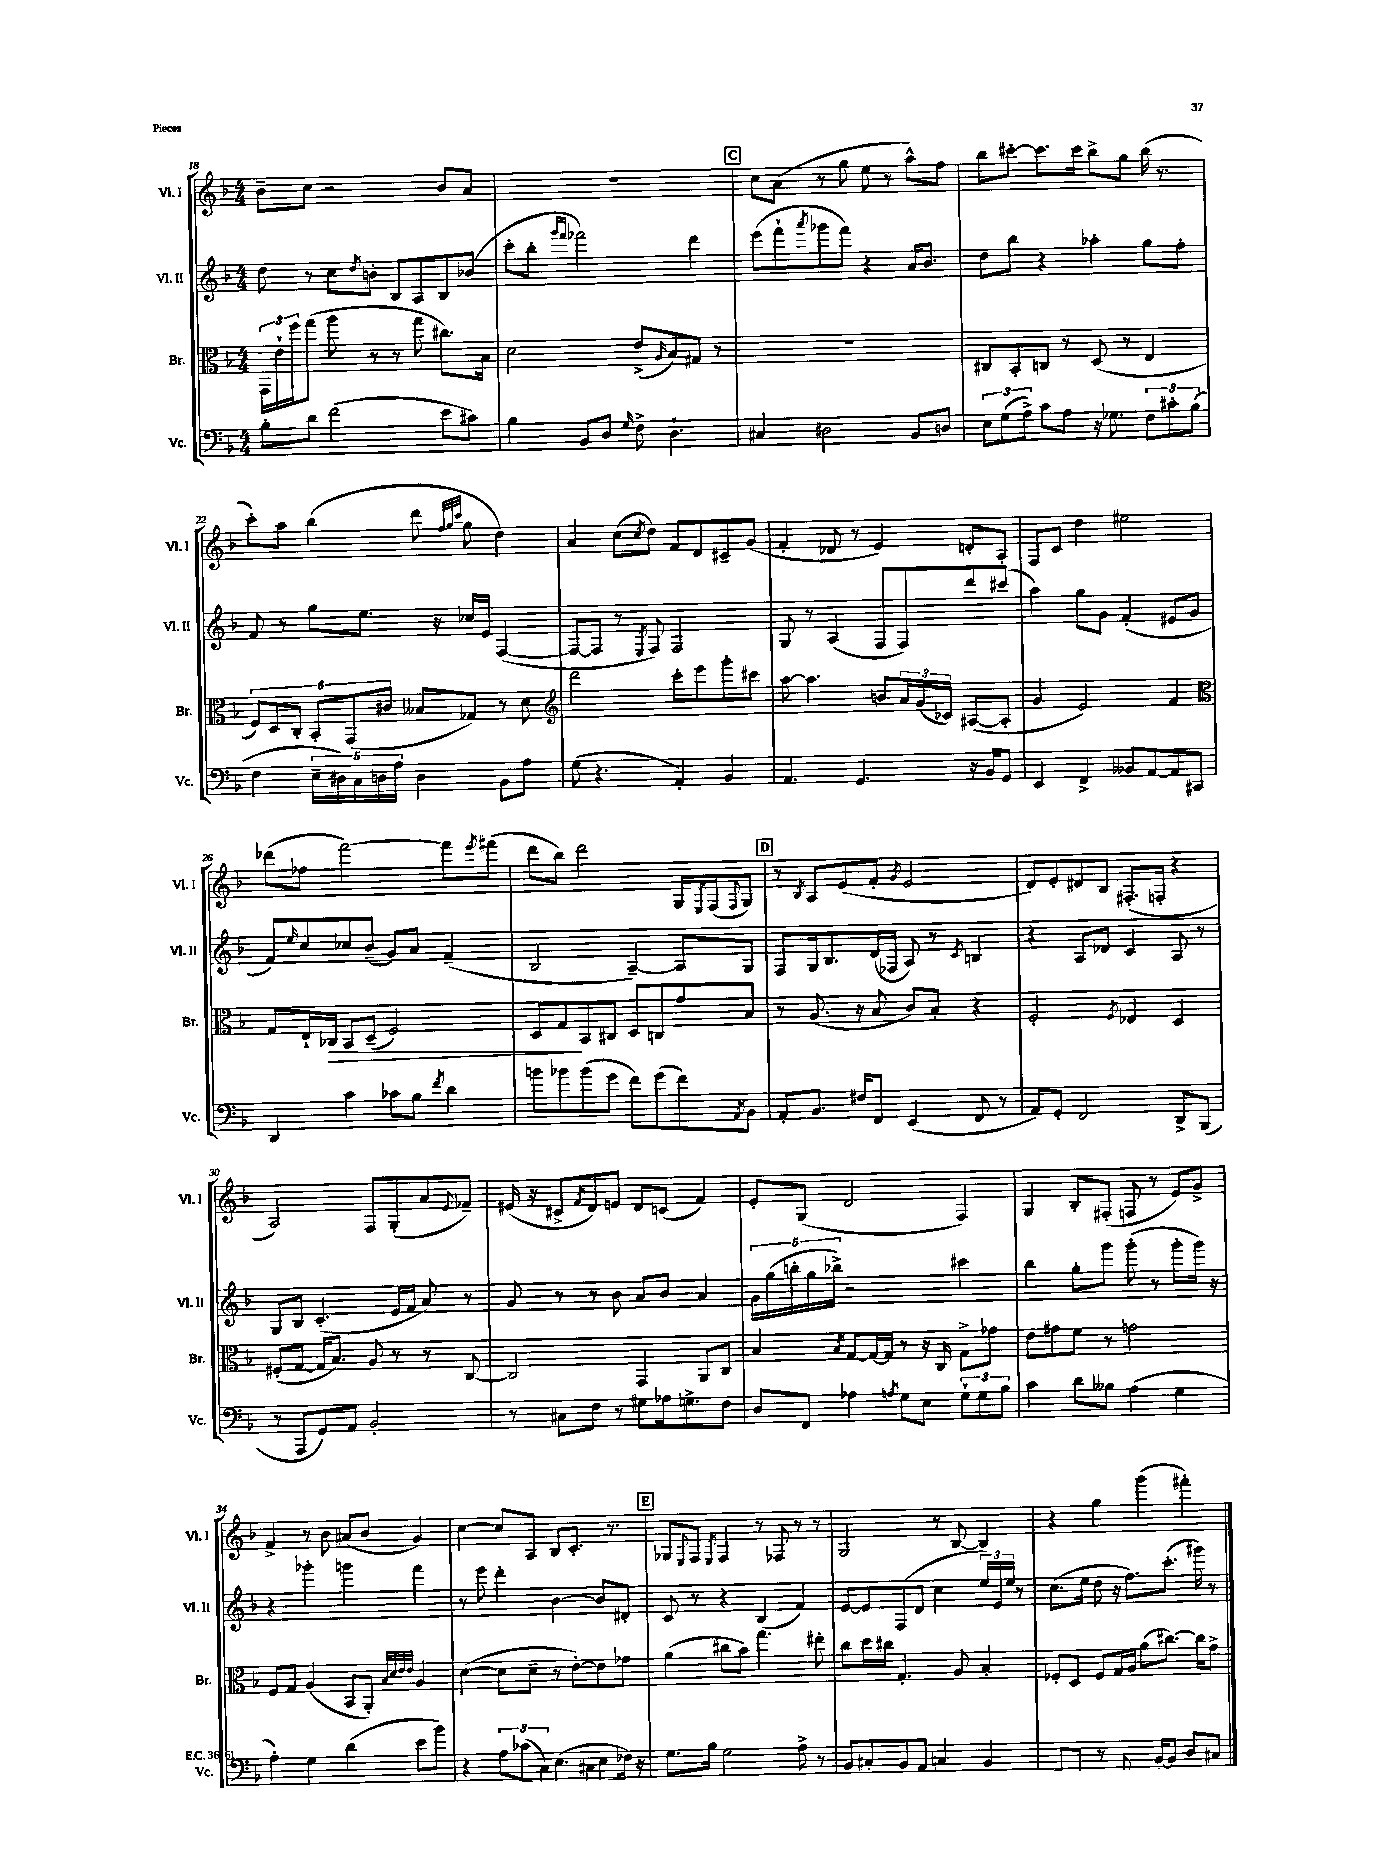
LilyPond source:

<<
\new StaffGroup <<
\new Staff = "s0" \with { instrumentName = "Vl. I" shortInstrumentName = "Vl. I" } {
    \clef treble \key f \major \numericTimeSignature \time 4/4
    bes'8-- c''8 r2 bes'8 a'8 |
    R1 |
    \mark \markup { \box "C" } c''8 a'8( r8 g''8 e''8 r8 a''8-^) f''8 |
    bes''8 cis'''8~-. cis'''8. cis'''16 bes''8-> g''8 bes''16( r8. |
    c'''8-.) a''8 bes''4( d'''8 \grace { f''32 g''32 c'''32 } g''8 d''4) |
    a'4 c''8( \acciaccatura { c''8 } d''8) f'8 d'8 cis'8-- g'8( |
    f'4-. des'8 r8 e'4) d'8-. a8-. |
    f8 c'8 d''4 eis''2 |
    des'''8( fes''8 f'''2~) f'''8 \acciaccatura { e'''8 } fis'''8( |
    d'''8 bes''8) d'''2 g16 \acciaccatura { e8 } f16( \appoggiatura { f8 } g8) |
    \mark \markup { \box "D" } r8 \acciaccatura { bes8 } a8 e'8( f'8-. \acciaccatura { g'8 } e'2 |
    d'8) e'8-. dis'8 bes8 fis8.-.( f16-. r4 |
    a2) f8 g8-.( a'8 \appoggiatura { e'8 } fes'8--) |
    eis'16( r16 cis'8-> \acciaccatura { f'8 } d'8) e'8 d'8 c'8( f'4) |
    e'8-. g8( d'2 f4) |
    g4 bes8-. fis8-.( f8 r8 e'8) g'8-> |
    f'4-> r8 bes'8 ais'8( bes'8 g'4) |
    c''4~ c''8 a8 bes8 c'8.-. r8. |
    \mark \markup { \box "E" } ges8 \appoggiatura { e8 } f8 \acciaccatura { e8 } f4 r8 fes8 r8 r8 |
    g2 r8 bes8~ bes4 |
    r4 g''4 g'''4( fis'''4-.) \bar "|." |
}
\new Staff = "s1" \with { instrumentName = "Vl. II" shortInstrumentName = "Vl. II" } {
    \clef treble \key f \major \numericTimeSignature \time 4/4
    d''8 r8 c''8 \acciaccatura { d''8 } b'8-. bes8 a8 bes8 bes'8( |
    c'''8-. bes''8-. \grace { g'''16 f'''16 } fes'''2) d'''4 |
    \mark \markup { \box "C" } e'''8( f'''8-! \acciaccatura { a'''8 } ges'''8 f'''8) r4 a'16 bes'8. |
    d''8 bes''8 r4 aes''4-. g''8 f''8-. |
    f'8 r8 g''8 e''8. r16 ces''16 e'16 f4~( |
    f8~ f8 r8 \acciaccatura { e8 } f8) f2 |
    g8 r8 a4( f8 f8) d'''8 cis'''8( |
    a''4) g''8 g'8 f'4-.( eis'8 g'8 |
    f'8) \grace { e''16 } c''8 ces''8 bes'8--( g'8) a'8 f'4--( |
    bes2 a4~--) a8 g8 |
    \mark \markup { \box "D" } f8 g16 bes8. d'16( fes16 a8) r8 \acciaccatura { c'8 } b4 |
    r4 a8 des'8 c'4 a8 r8 |
    g8 bes8 c'4.-.( e'16 f'16 a'8) r8 |
    g'8 r8 r8 bes'8 a'8 bes'8 a'4 |
    \tuplet 5/4 { g'16 g''16( b''16-. g''16 bes''16->) } r2 cis'''4 |
    bes''4 g''8-. g'''8 g'''8-.( r8 g'''8-. g'''16) r16 |
    r4 ges'''4-. g'''4 f'''4 |
    r8 e'''8 d'''4-. bes'4~ bes'8 dis'8-. |
    \mark \markup { \box "E" } c'8 r8 r4 bes4( f'4) |
    e'8~ e'8 f8( d'8 c''4 \tuplet 3/2 { e''16) e'16 e''16 } r8 |
    c''8.( e''16 d''8 r16 f''8.) c'''8.-.( gis'''16) r8 \bar "|." |
}
\new Staff = "s2" \with { instrumentName = "Br." shortInstrumentName = "Br." } {
    \clef alto \key f \major \numericTimeSignature \time 4/4
    \tuplet 3/2 { g,16 e'16-! f''16 } g''8( a''8 r8 r8 g''8 cis''8.) bes16 |
    d'2 e'8->( \grace { a16 } bes8) gis8 r8 |
    \mark \markup { \box "C" } R1 |
    cis8 bes,8-. c8 r8 d8( r8 e4 |
    \tuplet 6/4 { f8) d8 c8-. bes,8-. g,8( cis'8 } beses8 ges8) r8 d'8 |
    \clef treble d'''2 c'''8-. e'''8 g'''8-. cis'''8 |
    a''8~ a''4. b'8 \tuplet 3/2 { a'16 g'16( ces'16) } ais8~( ais8-. |
    g'4 e'2) f'4 |
    \clef alto g8 e16-! ces16\> bes,8 d8--( f2) |
    d8 g8\! bes,8 cis8 d8 c8 g'8 bes8 |
    \mark \markup { \box "D" } r8 a8.( r16 bes8 c'8) bes8-. r4 |
    f2-. \acciaccatura { f8 } ees4 d4 |
    fis8-.( g8~ g16 bes8.) a8 r8 r8 c8~ |
    c2 g,4 a,8 c8 |
    bes4 \acciaccatura { bes8 } g8~ g16~ g16 r8 r16 c16 g8-> ges'8 |
    e'8 gis'8 f'8 r8 g'2 |
    f8 g8 a4( bes,8 a,8-.) \grace { bes32 d'32 e'32 e'32 } a4 |
    d'4~( d'8 d'8-- r8 e'8~-.) e'8 ges'8 |
    \mark \markup { \box "E" } a'4( cis''8 bes'8) g''4. eis''8-. |
    c''8 d''16 cis''16 g4.-. a8 bes4-. |
    fes8-. d8 fes8 g16 a16 a'8( cis''8.~) cis''16 g'8-> \bar "|." |
}
\new Staff = "s3" \with { instrumentName = "Vc." shortInstrumentName = "Vc." } {
    \clef bass \key f \major \numericTimeSignature \time 4/4
    bes8-. d'8 f'2( e'8 cis'8) |
    bes4 bes,8 d8 \grace { g16 } f8-> d4.-! |
    \mark \markup { \box "C" } cis4 dis2 bes,8 d8 |
    \tuplet 3/2 { e8 g8( a8->) } c'8 a8 r16 ges8. \tuplet 3/2 { f8 cis'8-. bes8( } |
    f4 \tuplet 5/4 { e16-- dis16) c16 d16 a16 } d4 bes,8 a8 |
    g8( r4. a,4-.) bes,4 |
    a,4. g,4. r16 bes,16 g,8 |
    e,4 f,4-> beses,8 a,8~ a,8 cis,8 |
    d,4 c'4 ces'8 bes8 \acciaccatura { f'8 } d'4 |
    b'8 bes'8 bes'8( g'8 f'8) g'8( f'8) \acciaccatura { a,8 } bes,8 |
    \mark \markup { \box "D" } a,8-. bes,8. fis16 f,8 e,4( f,8 r8 |
    a,8) g,8-. f,2 d,8-> bes,,8( |
    r8 a,,8 g,8) a,8 bes,2-. |
    r8 cis8 f8 r8 gis8 aes16 g8.-> f8 |
    d8 f,8 aes4 \acciaccatura { a8 } g8 e8 \tuplet 3/2 { g8-! g8 bes8 } |
    c'4 d'8 beses8 a4( g4 |
    a4-.) g4 d'4( e'8 bes'8) |
    r4 \tuplet 3/2 { a8 ces'8( c8) } e8.( cis16 e8 fes16) r16 |
    \mark \markup { \box "E" } g8. bes16 g2 a8-> r8 |
    bes,8 cis8-. bes,8 a,8 c4 bes,4 |
    f,8-! c,8 r8 bes,,8.-- bes,16~-. bes,8 d8 cis8 \bar "|." |
}
>>
>>
\layout { \context { \Score currentBarNumber = #18 } }
